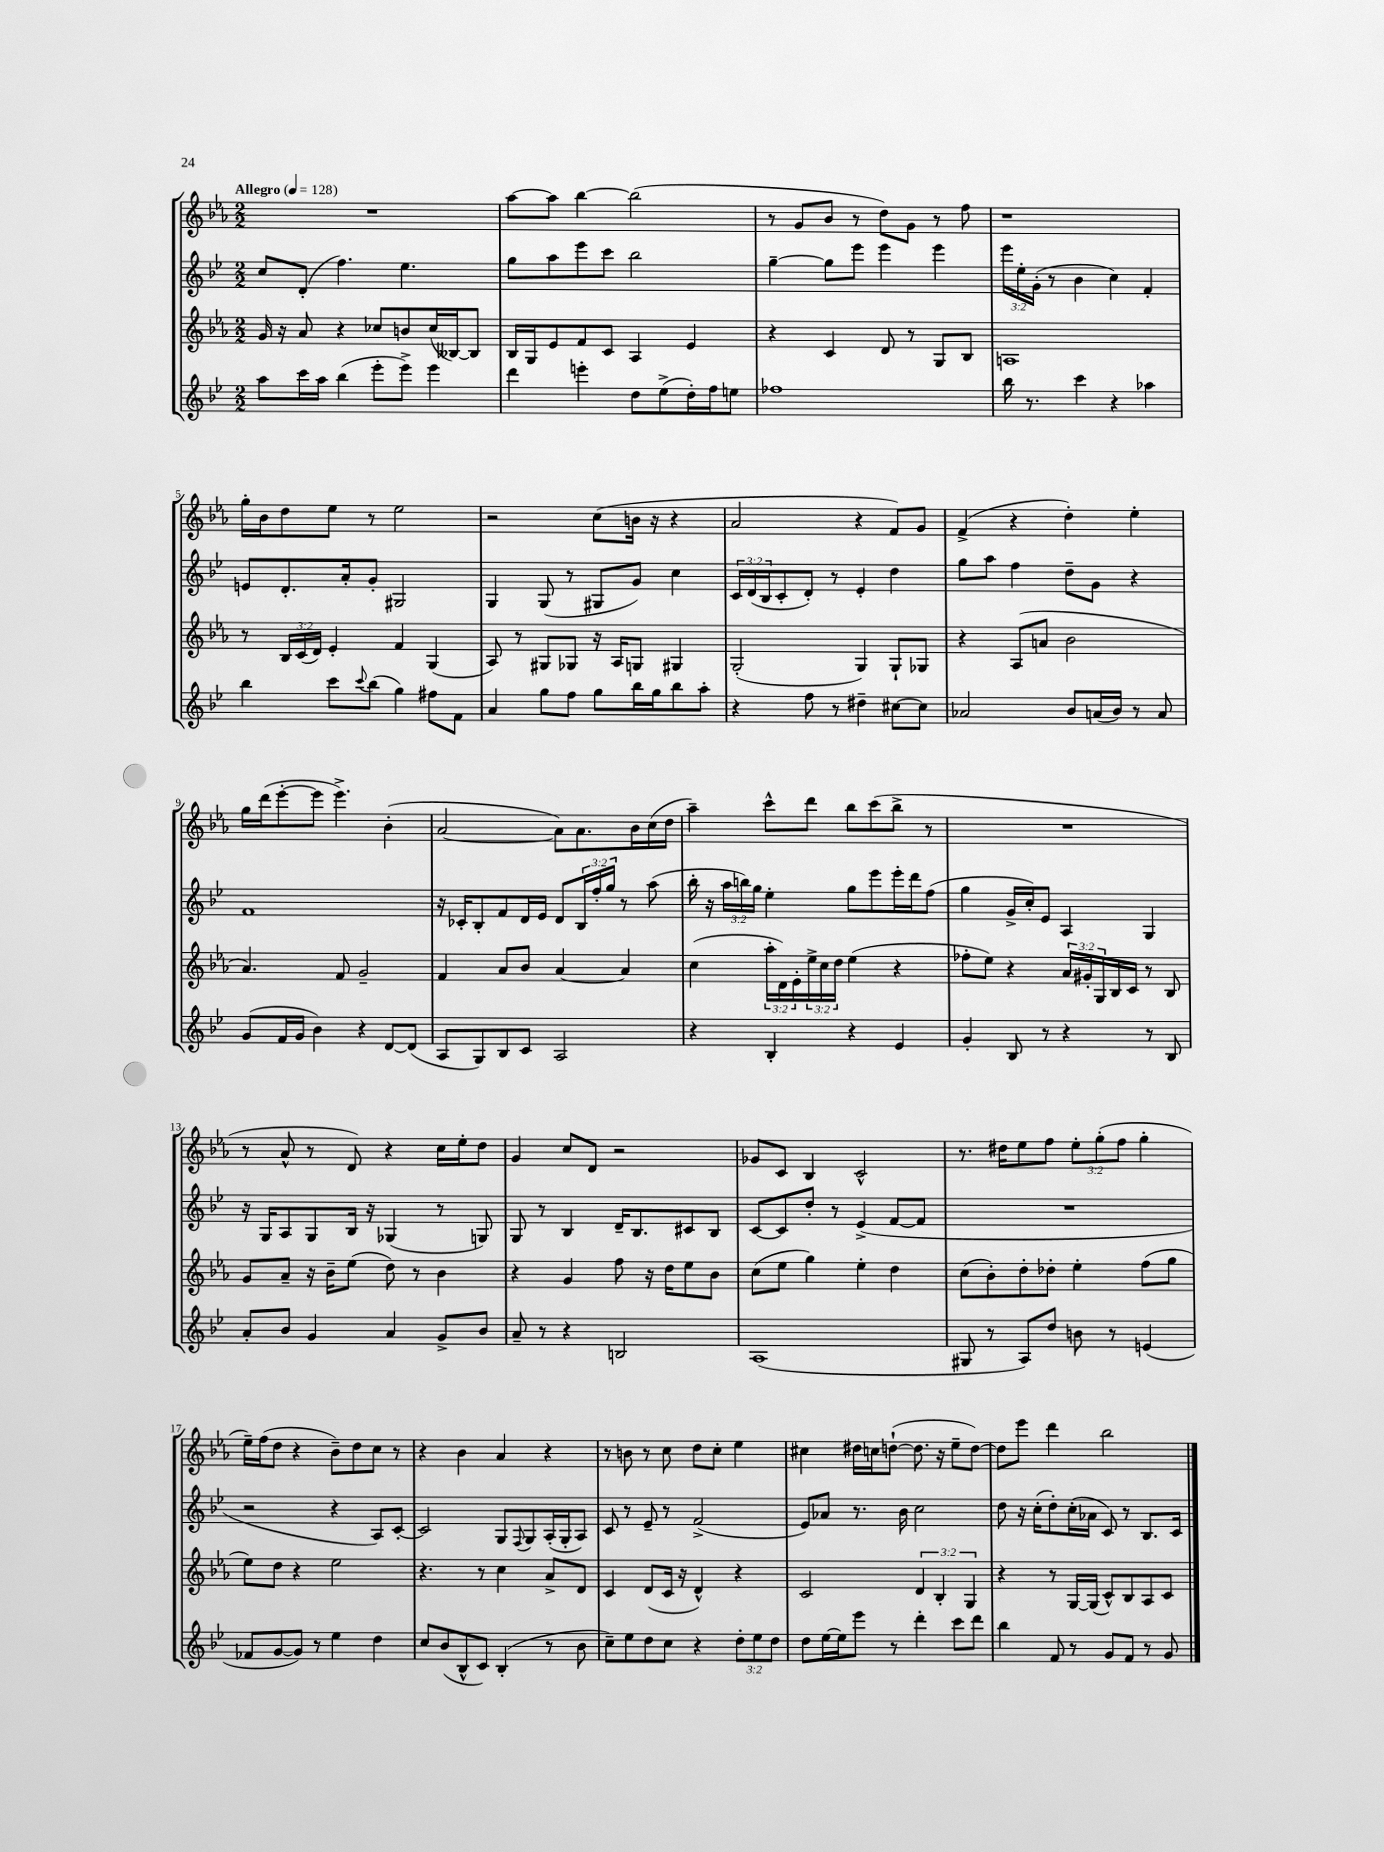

**kern	**kern	**kern	**kern
*staff4	*staff3	*staff2	*staff1
*clefG2	*clefG2	*clefG2	*clefG2
*k[b-e-]	*k[b-e-a-]	*k[b-e-]	*k[b-e-a-]
*M2/2	*M2/2	*M2/2	*M2/2
*MM128	*MM128	*MM128	*MM128
8aa\L	16g/	8cc/L	1r
.	16r	.	.
16ccc\L	8a-/	(8d'/J	.
16aa\JJ	.	.	.
(4bb-\	4r	4.ff\)	.
8eee-'\L	8cc-/L	.	.
8eee-^\J)	8b/	4.ee-\	.
4eee-\	(16cc-/L	.	.
.	[16B--/J)	.	.
.	8B--/]J	.	.
=	=	=	=
4ddd\	16B-/LL	8gg\L	[8aa-\L
.	16G/J	.	.
.	8e-/	8aa\	8aa-\]J
4eee'\	8f/	8eee-\	[4bb-\
.	8c/J	8ccc\J	.
8dd\L	4A-/	2bb-\	(2bb-\]
(8ee-^\	.	.	.
16dd'\L)	4e-/	.	.
16ff\J	.	.	.
8ee\J	.	.	.
=	=	=	=
1ff-	4r	[4gg~\	8r
.	.	.	8g/L
.	4c/	8gg\]L	8b-/J
.	.	8eee-\J	8r
.	8d/	4eee-\	8dd\L)
.	8r	.	8g\J
.	8G/L	4eee-\	8r
.	8B-/J	.	8ff\
=	=	=	=
16bb-\	1A	24eee-\LL	1r
.	.	24ee-'\	.
8.r	.	.	.
.	.	(24g'\JJ	.
.	.	8r	.
4ccc\	.	4b-\	.
4r	.	4cc\)	.
4aa-\	.	4f'/	.
=	=	=	=
4bb-\	8r	8e/L	16gg'\LL
.	.	.	16b-\J
.	24B-/LL	8.d'/	8dd\
.	(24c/	.	.
.	24d/JJ)	.	.
8ccc\L	4e-'/	.	8ee-\J
.	.	16a'/k	.
8qqccc/	.	.	.
(8bb-\J	.	8g'/J	8r
4gg\)	4f/	2G#/	2ee-\
8ff#\L	(4G/	.	.
8f\J	.	.	.
=	=	=	=
4a/	8A-/)	4G/	2r
.	8r	.	.
8gg\L	8G#/L	(8G/	.
8ff\J	8G-/J	8r	.
8gg\L	16r	8G#/L	(8cc\L
.	16A-/LK	.	.
16bb-\L	8G/J	8g/J)	16b\Jk
16gg\J	.	.	16r
8bb-\	4G#/	4cc\	4r
8aa'\J	.	.	.
=	=	=	=
4r	(2G'/	24c/LL	2a-/
.	.	(24d/	.
.	.	24B-/J	.
.	.	8c'/	.
8ff\	.	8d'/J)	.
8r	.	8r	.
4dd#~\	4G/)	4e-'/	4r
[8cc#\L	8G`/L	4dd\	8f/L)
8cc#\]J	8G-/J	.	8g/J
=	=	=	=
2a-/	4r	8gg\L	(4f^/
.	.	8aa\J	.
.	(8A-/L	4ff\	4r
.	8a/J	.	.
8b-/L	2b-\	8dd~\L	4dd'\)
(16a/L	.	8g\J	.
16b-/JJ)	.	.	.
8r	.	4r	4ee-'\
8a/	.	.	.
=	=	=	=
(8g/L	4.a-/)	1f	16gg\LL
.	.	.	(16ddd\J
16f/L	.	.	[8eee-'\
16g/JJ	.	.	.
4b-\)	.	.	8eee-\]J
.	8f/	.	4.eee-^\)
4r	2g~/	.	.
[8d/L	.	.	(4b-'\
(8d/]J	.	.	.
=	=	=	=
8A/L	4f/	16r	[2a-/
.	.	16c-'/LK	.
8G/)	.	8B-'/	.
8B-/	8a-/L	8f/	.
8c/J	8b-/J	16d/L	.
.	.	16e-/JJ	.
2A/	[4a-/	8d/L	8a-\]L)
.	.	24B-/L	8.a-\
.	.	24ff'/	.
.	.	24gg/JJ	.
.	4a-/]	8r	.
.	.	.	16b-\L
.	.	(8aa\	(16cc\
.	.	.	16dd\JJ
=	=	=	=
4r	(4cc\	16bb-'\	4aa-~\)
.	.	16r	.
.	.	24aa\LL	.
.	.	24bb\)	.
.	.	24gg\JJ	.
4B-'/	24aa-'\LL	4ee-'\	8ccc^^\L
.	24d\)	.	.
.	24e-'\	.	.
.	24ee-^\	.	8ddd\J
.	24cc\	.	.
.	24dd\JJ	.	.
4r	(4ee-\	8gg\L	8bb-\L
.	.	8eee-\	(8ccc\
4e-/	4r	16eee-'\L	8bb-^\J
.	.	16ddd\J	.
.	.	(8ff\J	8r
=	=	=	=
4g'/	8ff-'\L	4gg\	1r
.	8ee-\J)	.	.
8B-/	4r	16g^/LL	.
.	.	16cc'/J)	.
8r	.	8e-/J	.
4r	24a-/LL	4A/	.
.	24g#'/	.	.
.	24G/	.	.
.	16B-/	.	.
.	16c/JJ	.	.
8r	8r	4G/	.
8B-/	8B-/	.	.
=	=	=	=
8a'/L	8g/L	16r	8r
.	.	16G/LK	.
8b-/J	8a-~/J	8A/	8a-^^/
4g/	16r	8G/	8r
.	16b-~\LK	.	.
.	(8ee-\J	16B-/Jk	8d/)
.	.	16r	.
4a/	8dd\)	(4G-/	4r
.	8r	.	.
8g^/L	4b-\	8r	16cc\LL
.	.	.	16ee-'\J
8b-/J	.	8G/)	8dd\J
=	=	=	=
8a~/	4r	8G/	4g/
8r	.	8r	.
4r	4g/	4B-/	8cc/L
.	.	.	8d/J
2B/	8ff\	16d~/LK	2r
.	.	8.B-/	.
.	16r	.	.
.	16dd\LK	.	.
.	8ee-\	8c#/	.
.	8b-\J	8B-/J	.
=	=	=	=
(1A	(8cc\L	[8c/L	8g-/L
.	8ee-\J	8c/]	8c/J
.	4gg\)	8dd'/J	4B-/
.	.	8r	.
.	4ee-'\	(4e-^/	2c^^/
.	4dd\	[8f/L	.
.	.	8f/]J	.
=	=	=	=
8G#/	(8cc\L	1r	8.r
8r	8b-'\)	.	.
.	.	.	16dd#\LK
8A/L)	8dd'\	.	8ee-\
8dd/J	8dd-'\J	.	8ff\J
8b\	4ee-'\	.	12ee-'\L
.	.	.	(12gg'\
8r	.	.	.
.	.	.	12ff\J
(4e/	(8ff\L	.	4gg'\
.	8gg\J	.	.
=	=	=	=
8f-/L	8ee-\L)	2r	16ee-~\LL)
.	.	.	(16ff\J
[8g/	8dd\J	.	8dd\J
8g/]J)	4r	.	4r
8r	.	.	.
4ee-\	2ee-\	4r	8b-~\L)
.	.	.	8dd\
4dd\	.	8A/L)	8cc\J
.	.	[8c'/J	8r
=	=	=	=
8cc/L	4.r	2c/]	4r
(8b-/	.	.	.
8B-^^/	.	.	4b-\
8c/J)	8r	.	.
(4B-'/	4cc\	8G/L	4a-/
.	.	8qqF/	.
.	.	8G/	.
8r	8a-^/L	(16A'/L	4r
.	.	16G'/J	.
8b-\	8d/J	8A/J)	.
=	=	=	=
8cc~\L)	4c/	8c/	8r
8ee-\	.	8r	8b\
8dd\	(8d/L	8e-~/	8r
8cc\J	16c/Jk	8r	8cc\
.	16r	.	.
4r	4d^^/)	(2f^/	8dd\L
.	.	.	8cc'\J
12dd'\L	4r	.	4ee-\
12ee-\	.	.	.
12dd\J	.	.	.
=	=	=	=
8dd\L	2c/	8e-/L)	4cc#\
[16ee-\L	.	8a-/J	.
16ee-\]J	.	.	.
8eee-\J	.	8.r	16dd#\LL
.	.	.	16cc\J
8r	.	.	([8dd`\J
.	.	16b-\	.
4ddd'\	6d/	2cc\	8.dd\]
.	6B-'/	.	.
.	.	.	16r
8ccc\L	.	.	8ee-~\L
.	6G/	.	.
8ddd\J	.	.	[8dd\J)
=	=	=	=
4bb-\	4r	8dd\	8dd\]L
.	.	16r	8eee-\J
.	.	(16cc'\LK	.
8f/	8r	8dd'\)	4ddd\
8r	[16G/LL	(16cc'\L	.
.	(16G/]JJ	16a-\JJ	.
8g/L	8c^^/L)	8c/)	2bb-\
8f/J	8B-/	8r	.
8r	8A-/	8.B-/L	.
8g/	8c/J	.	.
.	.	16c/Jk	.
==	==	==	==
*-	*-	*-	*-
